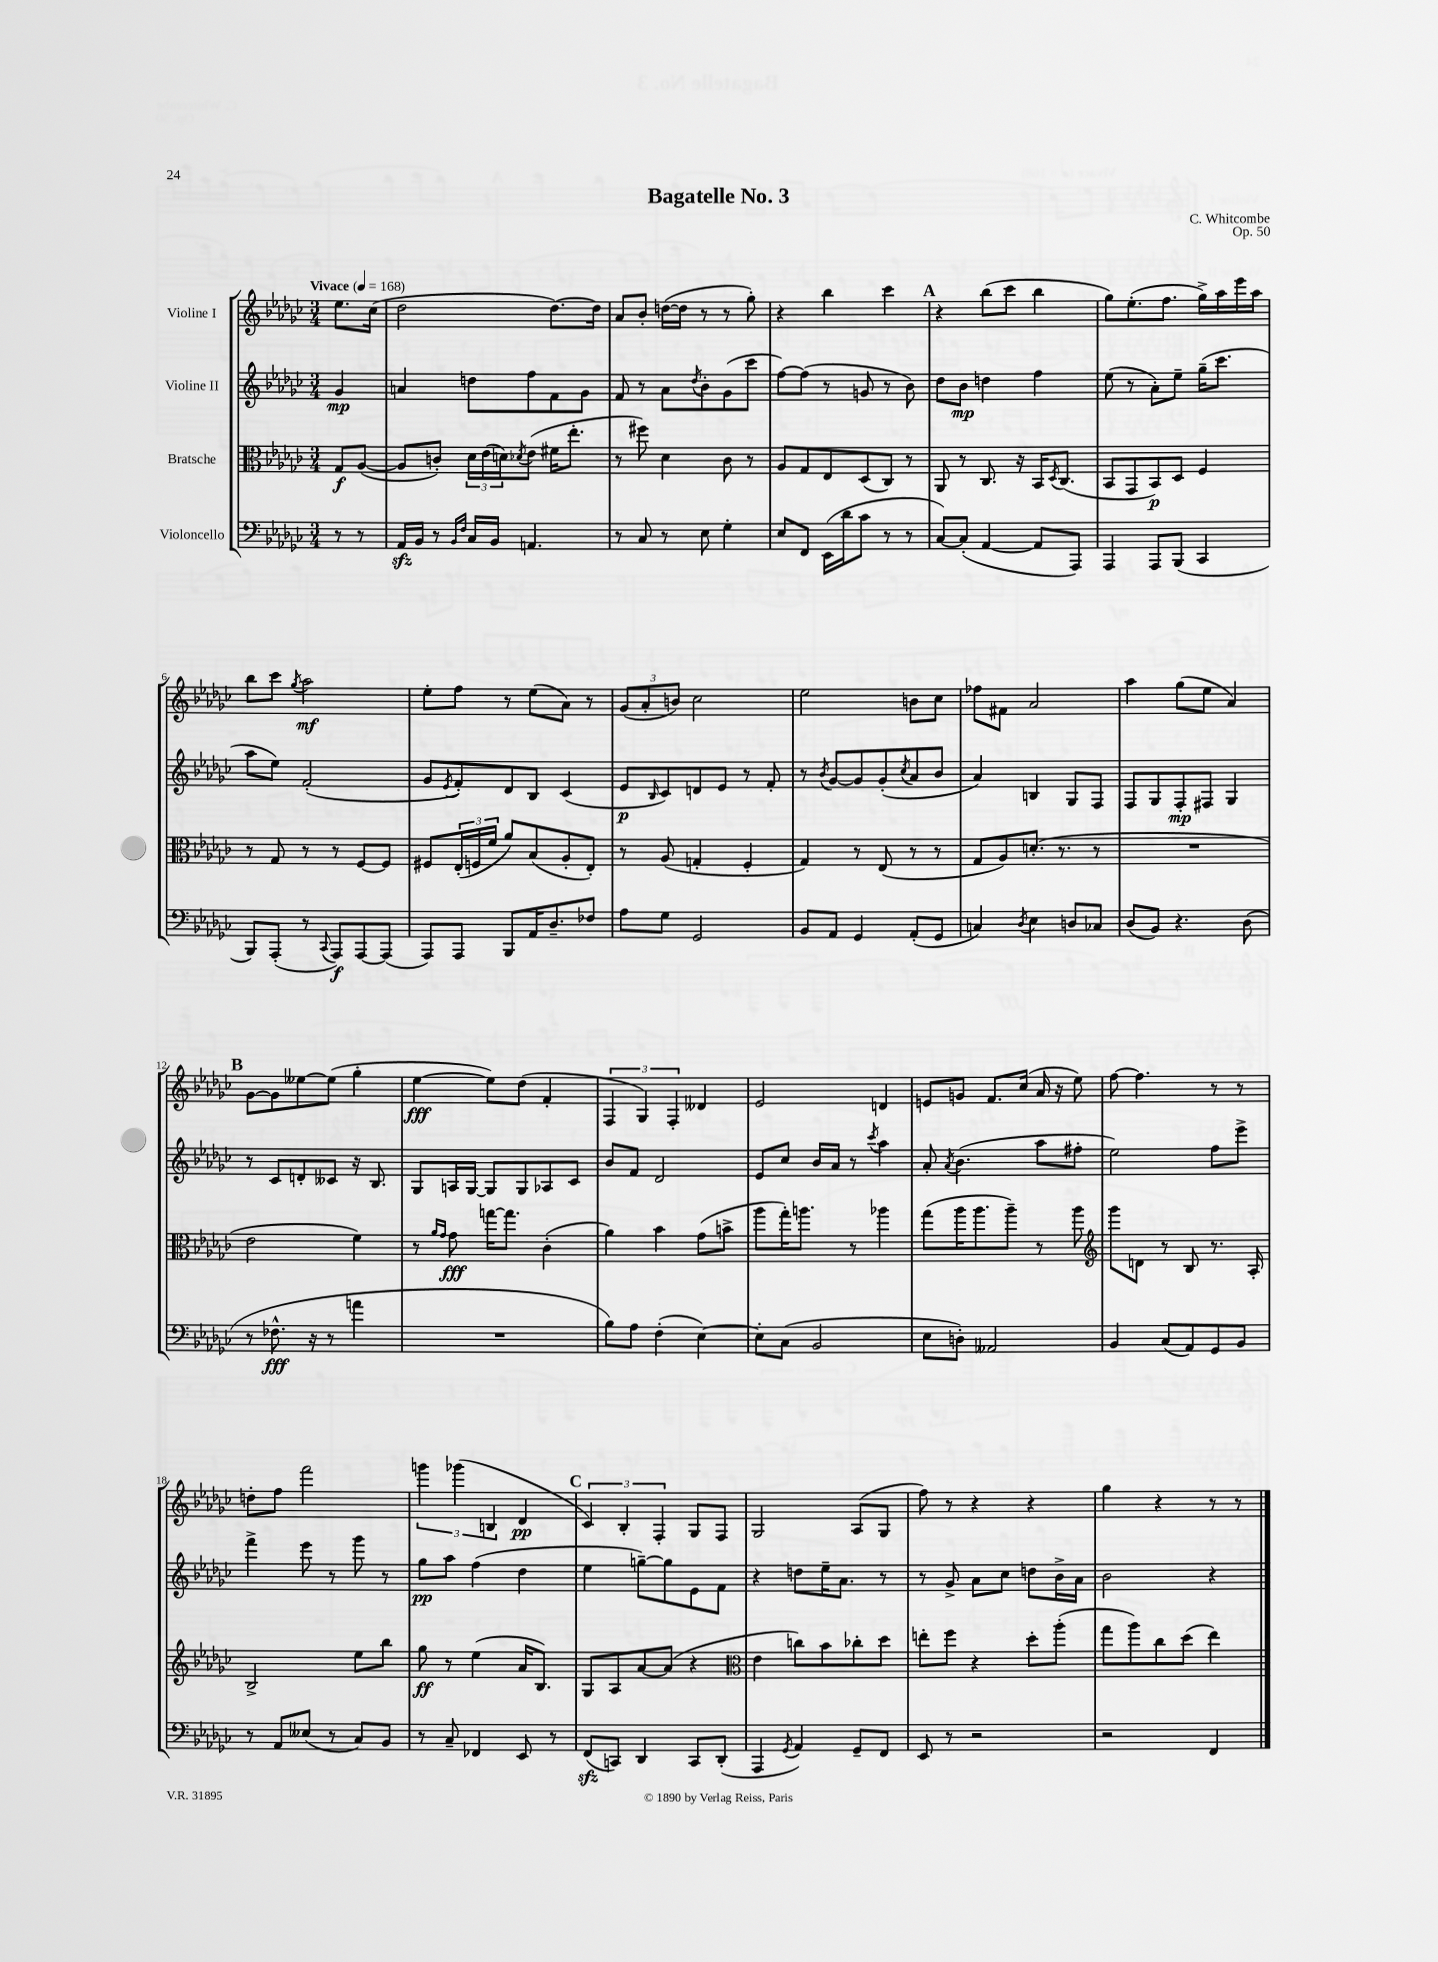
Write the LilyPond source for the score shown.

\header { title = "Bagatelle No. 3" composer = "C. Whitcombe" opus = "Op. 50" }
<<
\new StaffGroup <<
\new Staff = "s0" \with { instrumentName = "Violine I" } {
    \clef treble \key ges \major \numericTimeSignature \time 3/4 \partial 4 \tempo "Vivace" 4 = 168
    ees''8. ces''16( |
    des''2 des''8.~) des''16 |
    aes'8 bes'8-. d''16~( d''16 r8 r8 ges''8-.) |
    r4 bes''4 ces'''4 |
    \mark \markup { \bold "A" } r4 bes''8( ces'''8 bes''4 |
    ges''8) ees''8.-.( f''8. ges''16->) aes''16 ees'''16 aes''16 |
    bes''8 ces'''8 \acciaccatura { ges''8 } aes''2\mf |
    ees''8-. f''8 r8 ees''8( aes'8) r8 |
    \tuplet 3/2 { ges'8( aes'8-. b'8) } ces''2 |
    ees''2 b'8 ces''8 |
    fes''8 fis'8 aes'2 |
    aes''4 ges''8( ees''8 aes'4) |
    \mark \markup { \bold "B" } ges'8~ ges'8 eeses''8~ eeses''8( ges''4-. |
    ees''4~\fff ees''8) des''8( f'4-. |
    \tuplet 3/2 { f4 ges4) f4-. } deses'4 |
    ees'2 d'4 |
    e'8 g'8 f'8. ces''16( aes'16 r16 ees''8) |
    f''8~ f''4. r8 r8 |
    d''8-. f''8 f'''2 |
    \tuplet 3/2 { g'''4 ges'''4( b4 } des'4\pp |
    \mark \markup { \bold "C" } \tuplet 3/2 { ces'4) bes4-. f4-. } ges8 f8 |
    ges2 aes8( ges8 |
    f''8) r8 r4 r4 |
    ges''4 r4 r8 r8 \bar "|." |
}
\new Staff = "s1" \with { instrumentName = "Violine II" } {
    \clef treble \key ges \major \numericTimeSignature \time 3/4 \partial 4
    ges'4\mp |
    a'4 d''8 f''8 f'8 ges'8 |
    f'8 r8 aes'8 \acciaccatura { des''8 } bes'8-. ges'8( ces'''8 |
    f''8~) f''8( r8 g'8 r8 bes'8) |
    \mark \markup { \bold "A" } des''8 bes'8\mp d''4 f''4 |
    ees''8( r8 aes'8-.) ees''8-- ges''16--( ces'''8. |
    aes''8 ees''8) f'2-.( |
    ges'8 \acciaccatura { ees'8 } f'8-.) des'8 bes8 ces'4( |
    ees'8\p \grace { bes16 } ces'8) d'8 ees'8 r8 f'8-. |
    r8 \acciaccatura { bes'8 } ges'8~ ges'8 ges'8-.( \acciaccatura { ces''8 } aes'8 bes'8 |
    aes'4) b4 ges8 f8 |
    f8 ges8 f8-.\mp fis8 ges4 |
    \mark \markup { \bold "B" } r8 ces'8 d'8-. ceses'8 r16 bes8. |
    ges8 a16 ges16~ ges8 ges8 aes8 ces'8 |
    bes'8 f'8 des'2 |
    ees'8 ces''8 bes'16 aes'16 r8 \acciaccatura { ces'''8 } aes''4 |
    aes'8-. \acciaccatura { aes'8 } bes'4.( aes''8 fis''8-. |
    ees''2) f''8 ees'''8-> |
    f'''4-> ees'''8 r8 ges'''8 r8 |
    ges''8\pp aes''8 f''4( des''4 |
    \mark \markup { \bold "C" } ees''4 g''8~--) g''8 ees'8 f'8 |
    r4 d''8 ees''16-- aes'8. r8 |
    r8 ges'8-> aes'8 ces''8 d''8 bes'16-> aes'16 |
    bes'2 r4 \bar "|." |
}
\new Staff = "s2" \with { instrumentName = "Bratsche" } {
    \clef alto \key ges \major \numericTimeSignature \time 3/4 \partial 4
    ges8\f aes8~( |
    aes8 c'8-.) \tuplet 3/2 { des'16 ees'16( d'16) } \acciaccatura { des'8 } ees'8( fis'16 ees''8.-. |
    r8 fis''8) des'4 ces'8 r8 |
    aes8 ges8 ees8 des8( ces8) r8 |
    \mark \markup { \bold "A" } aes,8 r8 ces8. r16 bes,16 \acciaccatura { des8 } ces8.( |
    bes,8 ges,8 bes,8\p) des8 f4 |
    r8 ges8 r8 r8 f8~ f8 |
    fis8 \tuplet 3/2 { ees16-.( f16 f'16 } aes'8) bes8( aes8-. ees8-.) |
    r8 aes8( g4-. f4-. |
    ges4) r8 ees8( r8 r8 |
    ges8 aes8) d'8.-.( r8. r8 |
    R2. |
    \mark \markup { \bold "B" } ees'2 f'4) |
    r8 \grace { aes'16 ges'16 } ges'8\fff g''16~ g''8. ces'4-.( |
    aes'4) bes'4 ges'8( b'8-> |
    aes''8 ges''16-.) a''8. r8 aes''4 |
    ges''8( aes''16 aes''8. aes''8--) r8 aes''8 |
    \clef treble ges'''8 d'8 r8 bes8 r8. aes16-. |
    bes2-> ees''8 bes''8 |
    ges''8\ff r8 ees''4( aes'16 bes8.) |
    \mark \markup { \bold "C" } ges8 aes8 aes'8~ aes'8( r4 |
    \clef alto ees'4 c''8) bes'8 ces''8-. des''8 |
    e''8-. f''8 r4 des''8-. aes''8-.( |
    ges''8 aes''8) ces''8 des''8( ees''4) \bar "|." |
}
\new Staff = "s3" \with { instrumentName = "Violoncello" } {
    \clef bass \key ges \major \numericTimeSignature \time 3/4 \partial 4
    r8 r8 |
    aes,16\sfz bes,16 r8 \grace { bes,16 f16 } ces16 bes,16 a,4. |
    r8 ces8 r8 ees8 ges4-. |
    ees8 f,8 ees,16( des'16 ces'8 r8 r8 |
    \mark \markup { \bold "A" } ces8~) ces8-.( aes,4~ aes,8 aes,,8) |
    aes,,4 aes,,8 bes,,8( ces,4 |
    bes,,8) aes,,8-.( r8 \appoggiatura { ces,8 } aes,,8\f) aes,,8~ aes,,8( |
    aes,,8) aes,,8 bes,,8 aes,16 des8.-- fes8 |
    aes8 ges8 ges,2 |
    bes,8 aes,8 ges,4 aes,8-.( ges,8 |
    c4) \acciaccatura { des8 } ees4 d8 ces8 |
    des8( bes,8) r4. des8( |
    \mark \markup { \bold "B" } r8 fes8.-^\fff r16 r8 a'4 |
    R2. |
    bes8) aes8 f4-.( ees4~) |
    ees8-. ces8( bes,2 |
    ees8 d8-.) aeses,2 |
    bes,4 ces8( aes,8) ges,8 bes,8 |
    r8 aes,8 eeses8( r8 ces8) bes,8 |
    r8 ces8-- fes,4 ees,8 r8 |
    \mark \markup { \bold "C" } f,8\sfz( c,8) des,4 c,8 des,8-.( |
    aes,,4 \acciaccatura { ges,8 } aes,4) ges,8-- f,8 |
    ees,8 r8 r2 |
    r2 f,4 \bar "|." |
}
>>
>>
